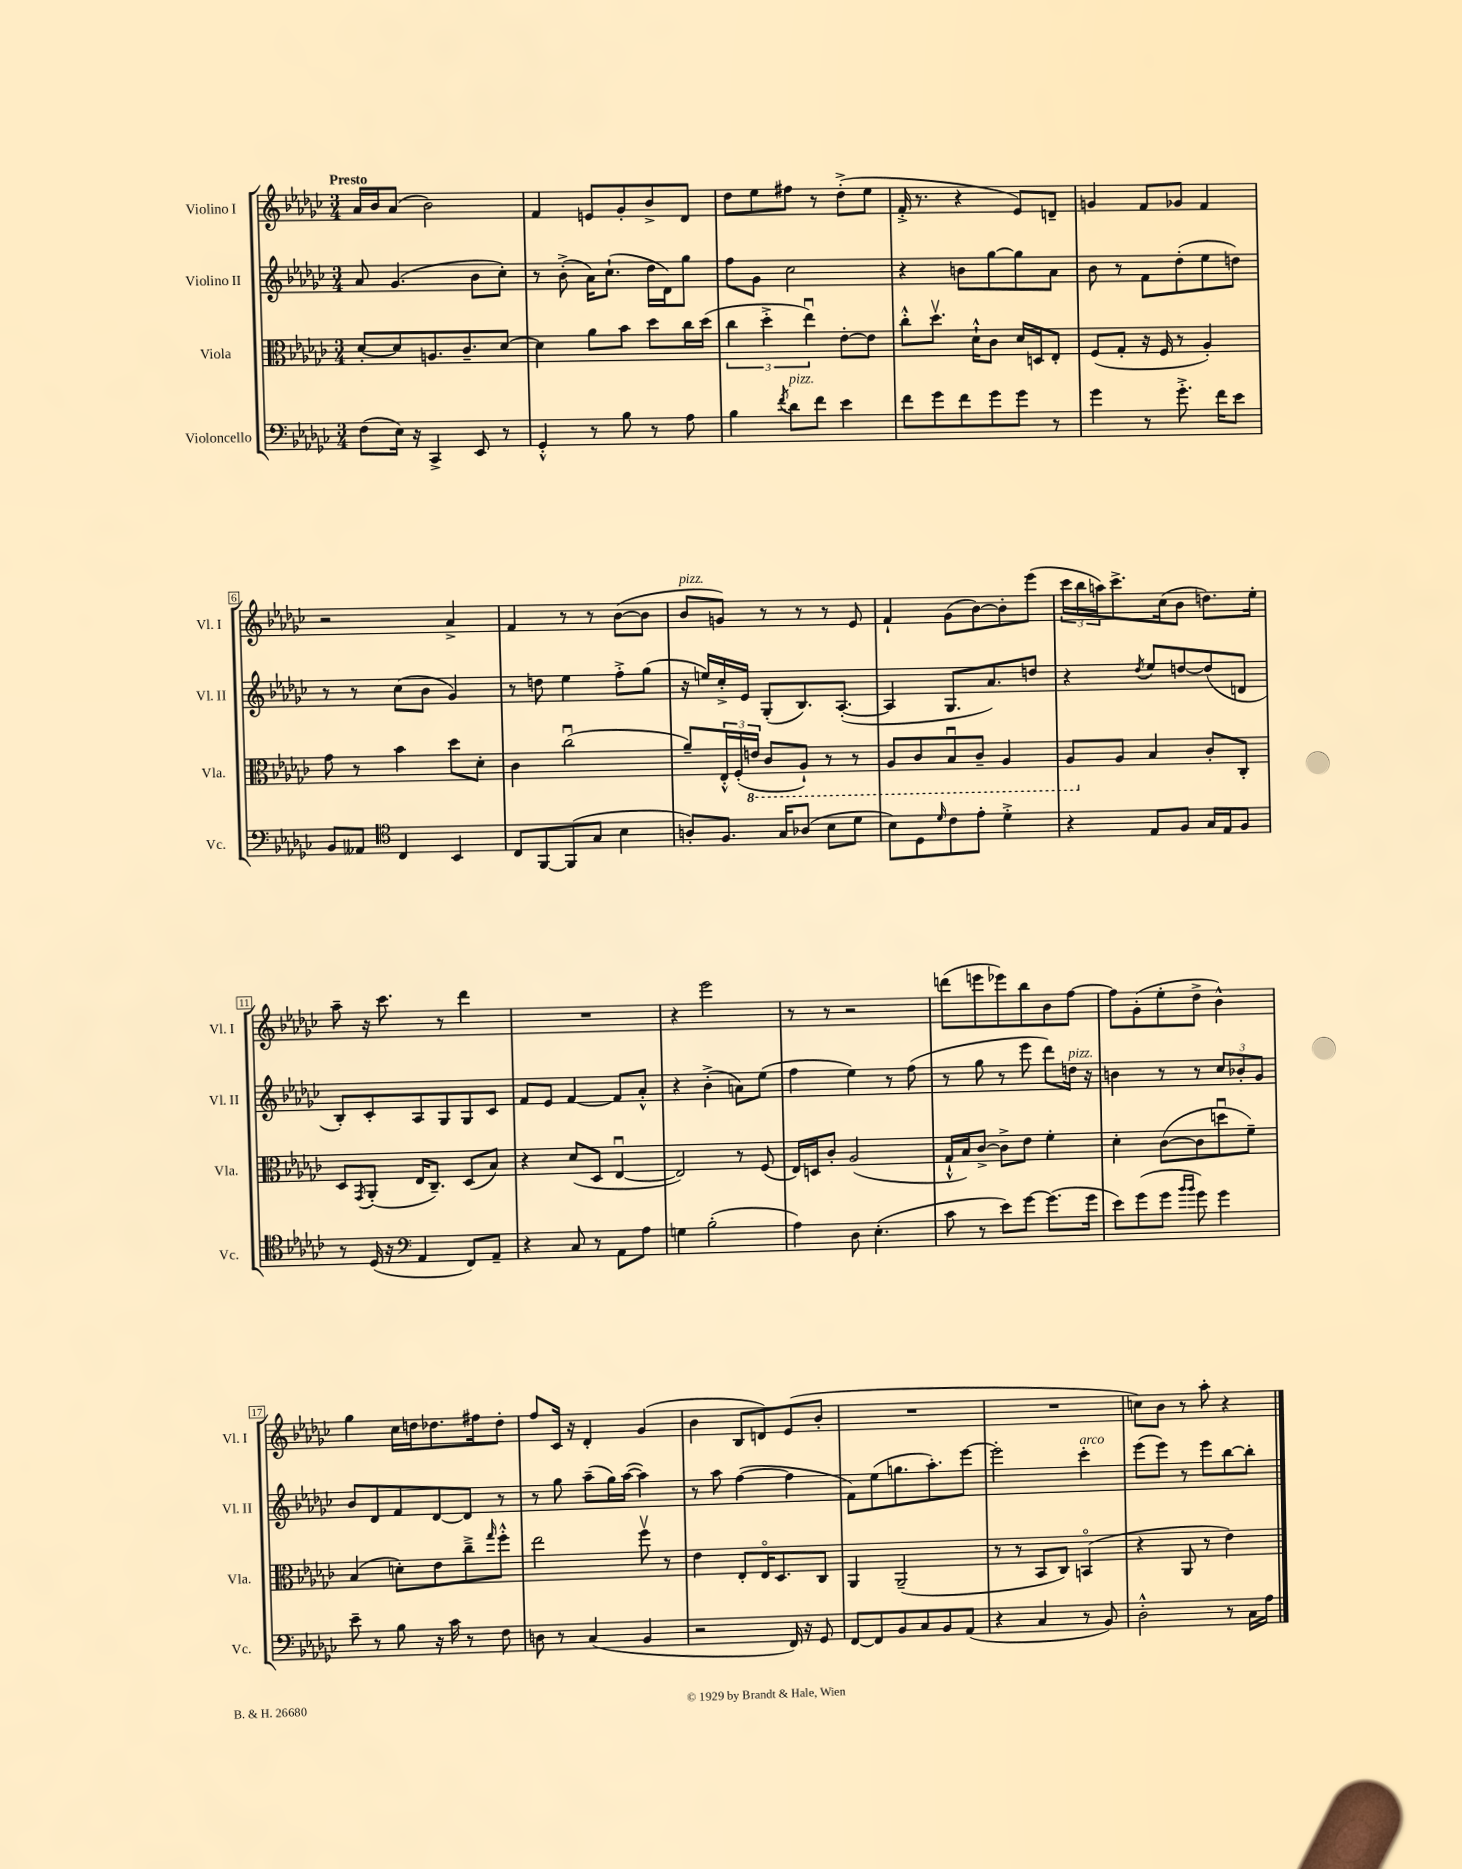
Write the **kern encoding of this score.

**kern	**kern	**kern	**kern
*part4	*part3	*part2	*part1
*staff4	*staff3	*staff2	*staff1
*I"Violoncello	*I"Viola	*I"Violino II	*I"Violino I
*I'Vc.	*I'Vla.	*I'Vl. II	*I'Vl. I
*clefF4	*clefC3	*clefG2	*clefG2
*k[b-e-a-d-g-c-]	*k[b-e-a-d-g-c-]	*k[b-e-a-d-g-c-]	*k[b-e-a-d-g-c-]
*M3/4	*M3/4	*M3/4	*M3/4
=1	=1	=1	=1
!	!	!	!LO:TX:a:B:t=Presto
(8F\L	[8d-'/L	8a-/	16a-/LL
.	.	.	16b-/J
16E-\Jk)	8d-/]	(4.g-/	(8a-/J
16r	.	.	.
4CC-^/	8.An/	.	2b-\)
.	8.c-~/	.	.
8EE-/	.	8b-\L	.
8r	[8d-/J	8cc-'\J)	.
=2	=2	=2	=2
4GG-'^^/	4d-\]	8r	4f/
.	.	(8b-'^\	.
8r	8a-\L	16a-\KL)	8en/L
.	.	(8.cc-`\J	.
8B-\	8b-\J	.	8g-'/
8r	8dd-\L	16dd-\LL	8b-^/
.	.	16d-\J)	.
8A-\	16cc-\L	8gg-\J	8d-/J
.	(16dd-\JJ	.	.
=3	=3	=3	=3
4B-\	6cc-\	8ff\L	8dd-\L
.	.	8g-\J	8ee-\
.	6dd-'^\	.	.
8qf/	.	.	.
!LO:TX:a:i:t=pizz.	!	!	!
8d-\L	.	2cc-\	8ff#X\J
.	6ee-u\)	.	.
8f\J	.	.	8r
4e-\	[8e-'\L	.	(8dd-'^\L
.	8e-\J]	.	8ee-\J
=4	=4	=4	=4
8f\L	8cc-'^^\L	4r	16f'^/
.	.	.	8.r
8g-\	8.dd-v\J	.	.
8f\	.	8bn\L	4r
.	16d-`^^\KL	.	.
8g-\	8c-\J	[8gg-\	.
8g-\J	16d-/LL	8gg-\]	8e-/L)
.	16Dn/J	.	.
8r	8E-'/J	8a-\J	8dn~/J
=5	=5	=5	=5
4g-\	(8F/L	8b-\	4gn/
.	8G-'/J	8r	.
8r	16r	8f\L	8f/L
.	16F/	.	.
8.g-'^\	8r	(8dd-'\	8g-X/J
.	4A-'/)	8ee-\	4f/
16f\KL	.	.	.
8e-\J	.	8ddn\J)	.
!!LO:LB:g=z
=6	=6	=6	=6
8BB-/L	8g-\	8r	2r
8AA--X/J	8r	8r	.
*clefC4	*	*	*
4C-/	4b-\	(8cc-\L	.
.	.	8b-\J	.
4BB-/	8dd-\L	4g-/)	4a-^/
.	8d-'\J	.	.
=7	=7	=7	=7
8C-/L	4c-\	8r	4f/
[8FF/	.	8ddn\	.
(8FF/]	(2cc-u\	4ee-\	8r
8G-/J	.	.	8r
4B-\	.	8ff'^\L	([8b-\L
.	.	(8gg-\J	8b-\J]
=8	=8	=8	=8
!	!	!	!LO:TX:a:i:t=pizz.
8An'/L)	8a-~/L)	16r	8b-/L
.	.	16een/LL)	.
8.F/J	24E-'^^/L	16cc-'^/	8gn/J)
.	(24F'/	.	.
.	.	16e-/JJ	.
*	*8ba	*	*
.	24En/JJ	.	.
.	8C-/L	(8G-'/L	8r
16G-/KL	.	.	.
(8A-X/J	8AA-`/J)	8.B-/)	8r
8B-\L	8r	.	8r
.	.	([8.A-'/J	.
8d-\J	8r	.	8e-/
=9	=9	=9	=9
8B-\L)	8AA-/L	4A-/]	4f`/
8D-\	8C-/	.	.
16qqd-/	.	.	.
8c-\	8BB-u/	8.G-/L	(8g-\L
8e-'\J	8C-~/J	.	[8b-\)
.	.	8.a-/)	.
4d-'^\	4AA-/	.	8b-'\]
.	.	8ddn/J	(8eee-\J
=10	=10	=10	=10
4r	8AA-/L	4r	24ccc-\LL
.	.	.	24bb-\
.	.	.	24aan\J)
*	*X8ba	*	*
.	8A-/J	.	8.ccc-^\
.	.	8qdd-/	.
8E-/L	4B-/	8ee-/L	.
.	.	.	(16cc-\k
8F/J	.	[8ddn/	8b-\J
16G-/LL	8c-'/L	(8dd/]	8.ddn\L)
16E-/J	.	.	.
8F/J	8C-'/J	8dn/J	.
.	.	.	16ee-'\Jk
!!LO:LB:g=z
=11	=11	=11	=11
8r	8D-/L	8B-'/L)	8aa-~\
.	8qGG-/	.	.
(16D-/	(8AA-'/J	8c-'/	16r
16r	.	.	8.ccc-\
*clefF4	*	*	*
4AA-/	16E-/KL	8A-/	.
.	8.C-~/J)	.	.
.	.	8G-/	8r
8FF/L)	(8D-/L	8G-/	4ddd-\
8AA-~/J	8B-/J)	8c-/J	.
=12	=12	=12	=12
4r	4r	8f/L	2.r
.	.	8e-/J	.
8C-/	(8d-/L	[4f/	.
8r	8D-/J	.	.
8AA-\L	[4E-u/	8f/L]	.
8A-\J	.	8a-'^^/J	.
=13	=13	=13	=13
4Gn\	2E-/])	4r	4r
(2B-'\	.	(4b-'^\	2eee-\
.	8r	8an\L)	.
.	(8F/	(8ee-\J	.
=14	=14	=14	=14
4A-\)	16E-/LL)	4ff\	8r
.	16Dn/J	.	.
.	8c-'/J	.	8r
8D-\	(2A-/	4ee-\)	2r
(4.E-'\	.	.	.
.	.	8r	.
.	.	(8ff\	.
=15	=15	=15	=15
8c-\	16G-`^^/LL	8r	(8dddn\L
.	16B-/J)	.	.
8r	[8c-^/J	8gg-\	8eeen\
8e-\L)	8c-^\L]	8r	8eee-X\)
[8g-\J	8e-\J	8eee-\	8bb-\
(8.g-\L]	4f'\	8ddd-\L)	8b-\
!	!	!LO:TX:a:i:t=pizz.	!
.	.	16ddn\Jk	[8ff\J
16g-\Jk	.	16r	.
=16	=16	=16	=16
8e-\L)	4d-'\	4bn\	8ff\L]
(8g-\	.	.	(8g-'\
8g-\J	([8c-\L	8r	8ee-'\
16qqb-/LL	.	.	.
16qqb-/JJ	.	.	.
8g-\)	8c-\]	8r	8dd-^\J
4g-\	8ddnu\	12cc-/L	4b-^^\)
.	.	12b-X'/	.
.	8f~\J)	.	.
.	.	12g-/J	.
!!LO:LB:g=z
=17	=17	=17	=17
8e-~\	(4B-/	8b-/L	4gg-\
8r	.	8d-/	.
8B-\	8dn'\L)	8f/	16cc-\LL
.	.	.	16ddn\J
16r	8e-\	[8d-/	8.dd-X\
16c-\	.	.	.
8r	8cc-~^\	8d-/J]	.
.	.	.	16ff#X\k
.	16qqgg-/	.	.
8F\	8ff'^^\J	8r	8dd-'\J
=18	=18	=18	=18
8Dn\	2ee-\	8r	8ff/L
8r	.	8gg-\	16c-/Jk
.	.	.	16r
(4C-/	.	(8aa-~\L	4d-'/
.	.	16gg-\L)	.
.	.	([16aa-\JJ	.
4BB-/	8ffv\	4aa-\])	(4g-/
.	8r	.	.
=19	=19	=19	=19
2r	4e-\	8r	4b-\
.	.	8aa-\	.
.	8E-'/L	([4ff\	8B-/L
.	16E-/K	.	8dn/)
.	8.D-/	.	.
16FF/)	.	4ff\]	(8e-/
16r	.	.	.
8GG-/	8C-/J	.	8b-'/J
=20	=20	=20	=20
[8FF/L	4AA-/	8f\L)	2.r
8FF/]	.	(8ee-\	.
8BB-/	(2AA-~/	8.ggn\	.
8C-/	.	.	.
.	.	8.aa-'\)	.
8BB-/	.	.	.
(8AA-/J	.	[8eee-\J	.
=21	=21	=21	=21
4r	8r	2eee-'\]	2.r
.	8r	.	.
4C-/	8BB-/L	.	.
.	8C-/J)	.	.
!	!	!LO:TX:a:i:t=arco	!
8r	(4BBn/	4ccc-'\	.
8BB-/)	.	.	.
=22	=22	=22	=22
2D-'^^\	4r	(8eee-\L	8ccn\L)
.	.	8eee-\J)	8b-\J
.	8AA-/	8r	8r
.	8r	8eee-\L	8aa-'\
8r	4e-\)	[8bb-\	4r
16C-\LL	.	8bb-'\J]	.
16A-\JJ	.	.	.
==	==	==	==
*-	*-	*-	*-
